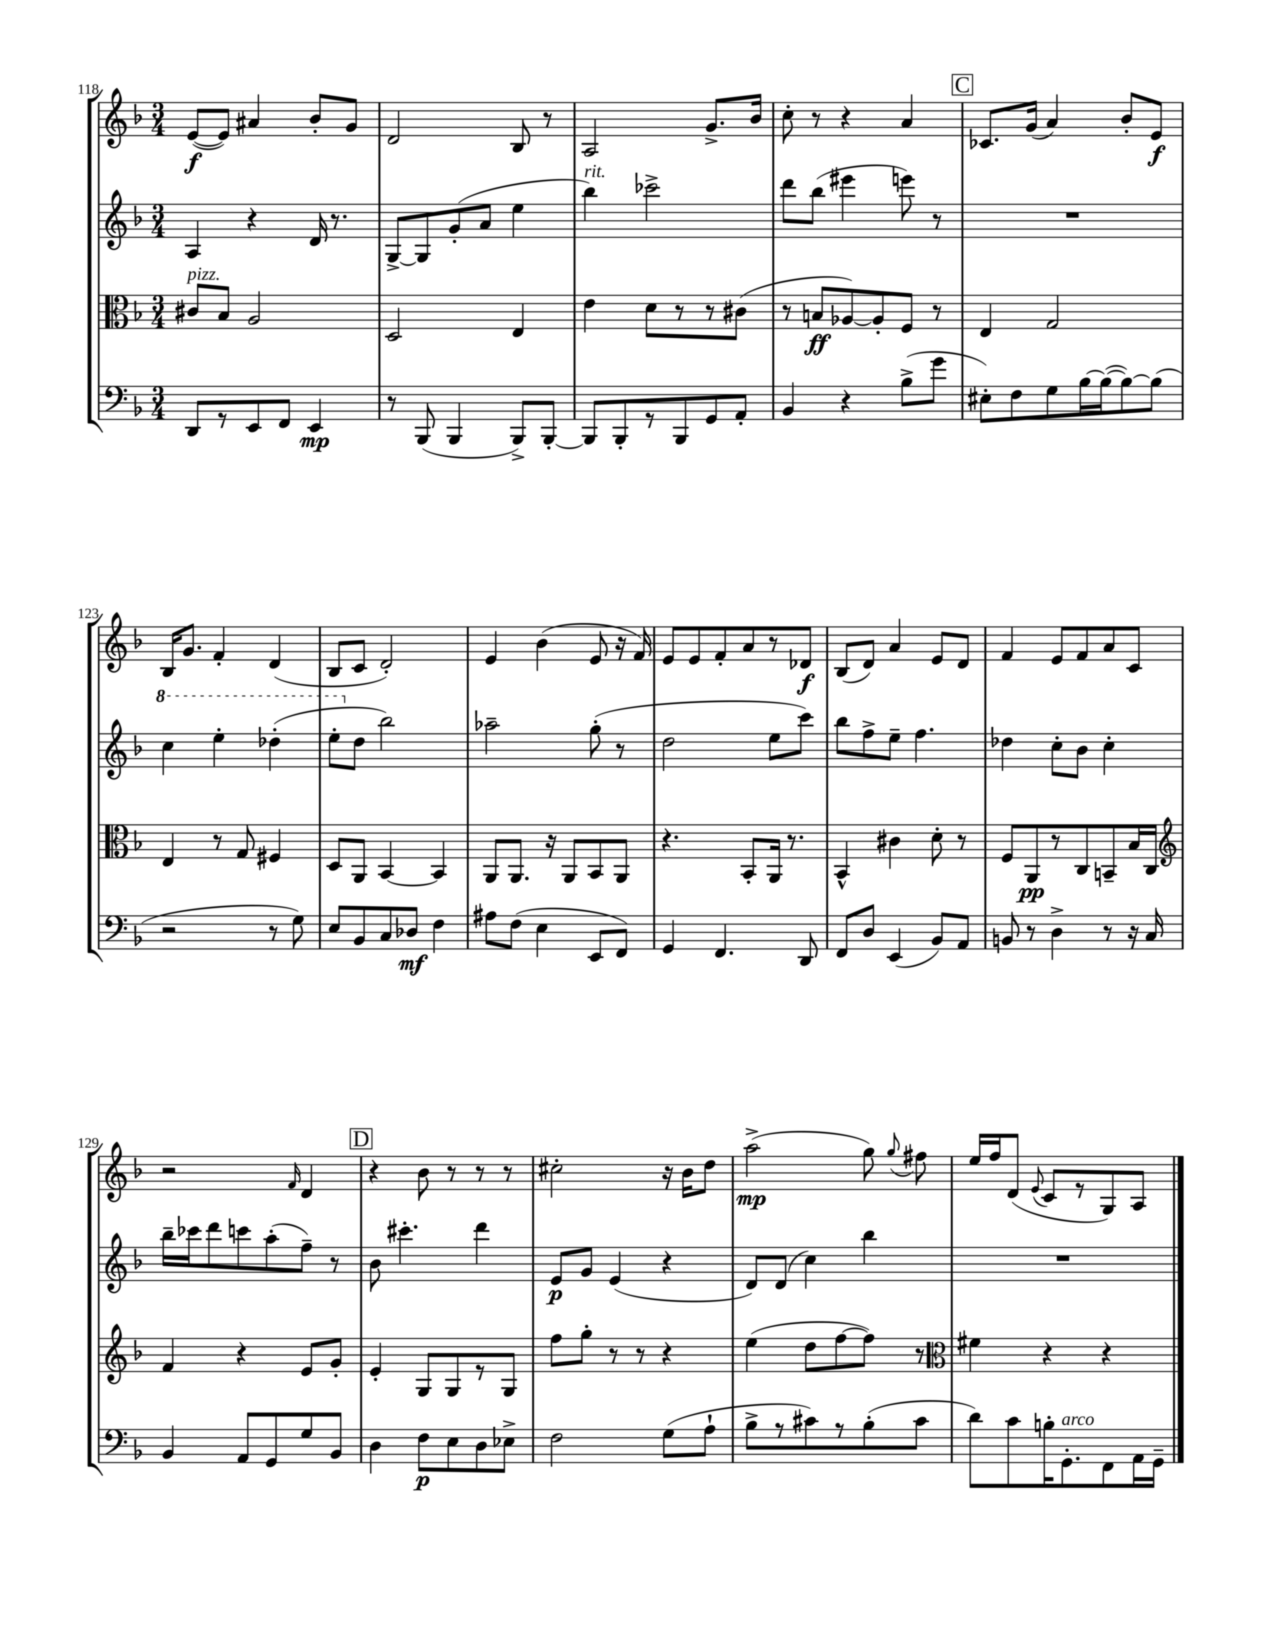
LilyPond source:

<<
\new StaffGroup <<
\new Staff = "s0" {
    \clef treble \key f \major \numericTimeSignature \time 3/4
    \autoBeamOff e'8[~\f( e'8]) ais'4 bes'8[-. g'8] |
    d'2 bes8 r8 |
    a2 g'8.[-> bes'16] |
    c''8-. r8 r4 a'4 |
    \mark \markup { \box "C" } ces'8.[ g'16]( a'4) bes'8[-. e'8]\f |
    bes16[ g'8.] f'4-. d'4( |
    bes8[ c'8] d'2-.) |
    e'4 bes'4( e'8 r16 f'16) |
    e'8[ e'8 f'8-. a'8 r8 des'8]\f |
    bes8[( d'8]) a'4 e'8[ d'8] |
    f'4 e'8[ f'8 a'8 c'8] |
    r2 \grace { f'16 } d'4 |
    \mark \markup { \box "D" } r4 bes'8 r8 r8 r8 |
    cis''2-. r16 bes'16[ d''8] |
    a''2->\mp( g''8) \appoggiatura { g''8 } fis''8 |
    e''16[ f''16 d'8]( \appoggiatura { e'8 } c'8[ r8 g8) a8] \bar "|." |
}
\new Staff = "s1" {
    \clef treble \key f \major \numericTimeSignature \time 3/4
    \autoBeamOff a4 r4 d'16 r8. |
    g8[~-> g8 g'8-.( a'8] e''4 |
    bes''4^\markup { \italic "rit." }) ces'''2-> |
    d'''8[ bes''8]( eis'''4 e'''8) r8 |
    \mark \markup { \box "C" } R2. |
    \ottava #1 c'''4 e'''4-. des'''4-.( |
    e'''8[-. \ottava #0 d''8] bes''2) |
    aes''2-- g''8-.( r8 |
    d''2 e''8[ c'''8]) |
    bes''8[ f''8-> e''8]-- f''4. |
    des''4 c''8[-. bes'8] c''4-. |
    bes''16[-- ces'''16 d'''8 c'''8 a''8-.( f''8]--) r8 |
    \mark \markup { \box "D" } bes'8 cis'''4.-. d'''4 |
    e'8[\p g'8] e'4( r4 |
    d'8[) d'8]( c''4) bes''4 |
    R2. \bar "|." |
}
\new Staff = "s2" {
    \clef alto \key f \major \numericTimeSignature \time 3/4
    \autoBeamOff cis'8[^\markup { \italic "pizz." } bes8] a2 |
    d2 e4 |
    e'4 d'8[ r8 r8 cis'8]( |
    r8 b8[\ff aes8~) aes8-. f8] r8 |
    \mark \markup { \box "C" } e4 g2 |
    e4 r8 g8 fis4 |
    d8[ a,8] bes,4~ bes,4 |
    a,8[ a,8.] r16 a,8[ bes,8 a,8] |
    r4. bes,8[-. a,16] r8. |
    bes,4-^ cis'4 d'8-. r8 |
    f8[ a,8\pp r8 c8 b,8-- bes16 c16] |
    \clef treble f'4 r4 e'8[ g'8]-. |
    \mark \markup { \box "D" } e'4-. g8[ g8 r8 g8] |
    f''8[ g''8]-. r8 r8 r4 |
    e''4( d''8[ f''8~ f''8]) r8 |
    \clef alto fis'4 r4 r4 \bar "|." |
}
\new Staff = "s3" {
    \clef bass \key f \major \numericTimeSignature \time 3/4
    \autoBeamOff d,8[ r8 e,8 f,8] e,4\mp |
    r8 bes,,8( bes,,4 bes,,8[->) bes,,8]~-. |
    bes,,8[ bes,,8-. r8 bes,,8 g,8 a,8]-. |
    bes,4 r4 bes8[->( g'8] |
    \mark \markup { \box "C" } eis8[-.) f8 g8 bes16~ bes16~( bes8~) bes8]( |
    r2 r8 g8) |
    e8[ bes,8 c8 des8]\mf f4 |
    ais8[ f8]( e4 e,8[ f,8]) |
    g,4 f,4. d,8 |
    f,8[ d8] e,4( bes,8[) a,8] |
    b,8 r8 d4-> r8 r16 c16 |
    bes,4 a,8[ g,8 g8 bes,8] |
    \mark \markup { \box "D" } d4 f8[\p e8 d8 ees8]-> |
    f2 g8[( a8]-! |
    bes8[-> r8 cis'8) r8 bes8-.( cis'8] |
    d'8[) c'8 b16-. g,8.-.^\markup { \italic "arco" } f,8 a,16 g,16]-- \bar "|." |
}
>>
>>
\layout { \context { \Score currentBarNumber = #118 } }
